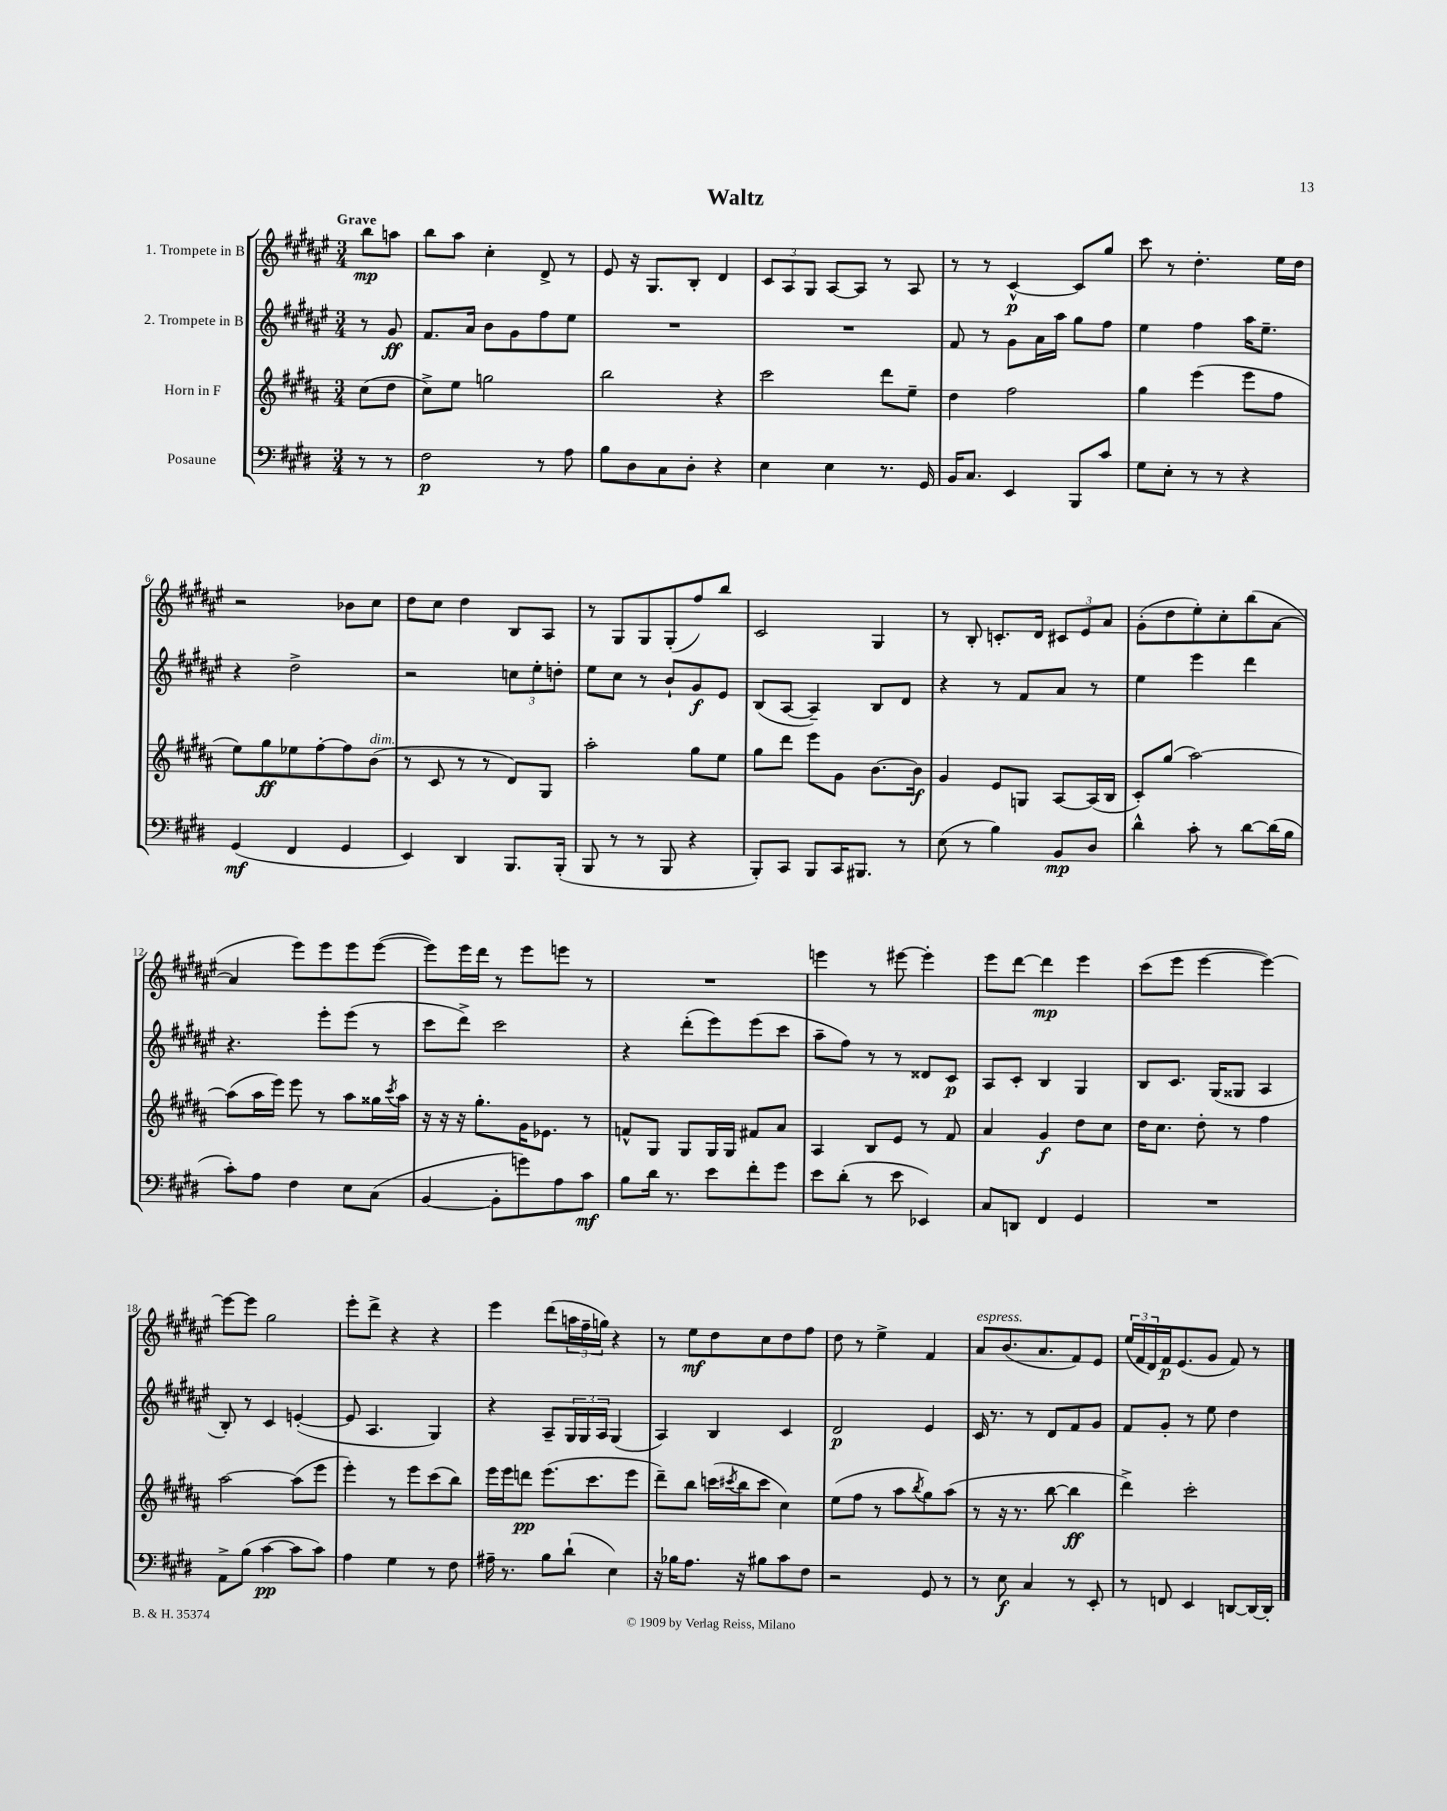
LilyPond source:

\header { title = "Waltz" }
<<
\new StaffGroup <<
\new Staff = "s0" \with { instrumentName = "1. Trompete in B" } {
    \clef treble \key fis \major \numericTimeSignature \time 3/4 \partial 4 \tempo "Grave"
    b''8\mp a''8 |
    b''8 ais''8 cis''4-. dis'8-> r8 |
    eis'8 r16 gis8. b8-. dis'4 |
    \tuplet 3/2 { cis'8 ais8 gis8 } ais8~ ais8 r8 ais8 |
    r8 r8 cis'4~-^\p cis'8 gis''8 |
    cis'''8 r8 dis''4.-. eis''16 dis''16 |
    r2 bes'8 cis''8 |
    dis''8 cis''8 dis''4 b8 ais8 |
    r8 gis8 gis8 gis8-.( fis''8) b''8 |
    cis'2 gis4 |
    r8 b8-. c'8.-. dis'16 \tuplet 3/2 { cis'8 eis'8 ais'8 } |
    gis'8-.( dis''8 eis''8-.) cis''8-. b''8( ais'8~ |
    ais'4 eis'''8) eis'''8 eis'''8 eis'''8~( |
    eis'''8) eis'''16 dis'''16 r8 eis'''8 e'''8 r8 |
    R2. |
    e'''4 r8 eis'''8~ eis'''4-. |
    eis'''8 dis'''8~ dis'''4\mp eis'''4 |
    cis'''8( eis'''8 eis'''4~ eis'''4~) |
    eis'''8~ eis'''8 gis''2 |
    eis'''8-. dis'''8-> r4 r4 |
    eis'''4 dis'''8( \tuplet 3/2 { a''16 fis''16-- g''16) } r4 |
    r8 eis''8\mf dis''8 cis''8 dis''8 fis''8 |
    dis''8 r8 eis''4-> fis'4 |
    ais'8^\markup { \italic "espress." } b'8.( ais'8. fis'8) eis'8 |
    \tuplet 3/2 { eis''16( fis'16 dis'16) } fis'16\p eis'8.( gis'8 fis'8) r8 \bar "|." |
}
\new Staff = "s1" \with { instrumentName = "2. Trompete in B" } {
    \clef treble \key fis \major \numericTimeSignature \time 3/4 \partial 4
    r8 gis'8\ff |
    fis'8. ais'16 b'8 gis'8 fis''8 eis''8 |
    R2. |
    R2. |
    fis'8 r8 gis'8 ais'16 ais''16 gis''8 fis''8 |
    eis''4 fis''4 ais''16 eis''8.-- |
    r4 dis''2-> |
    r2 \tuplet 3/2 { c''8 eis''8-. d''8-. } |
    eis''8 cis''8 r8 b'8-! gis'8\f eis'8 |
    b8( ais8~ ais4--) b8 dis'8 |
    r4 r8 fis'8 ais'8 r8 |
    eis''4 eis'''4 dis'''4 |
    r4. eis'''8-. eis'''8( r8 |
    cis'''8 dis'''8->) cis'''2 |
    r4 dis'''8-.( eis'''8) eis'''8( cis'''8 |
    ais''8-- fis''8) r8 r8 disis'8 cis'8\p |
    ais8 cis'8-. b4 gis4 |
    b8 cis'8. gis16( gisis8 ais4 |
    b8-.) r8 cis'4 e'4~-.( |
    e'8 ais4. gis4) |
    r4 ais8-- \tuplet 3/2 { gis16 gis16 ais16 } gis4( |
    ais4) b4 cis'4 |
    dis'2\p eis'4 |
    cis'16 r8. r8 dis'8 fis'8 gis'8 |
    fis'8 gis'8-. r8 eis''8 dis''4 \bar "|." |
}
\new Staff = "s2" \with { instrumentName = "Horn in F" } {
    \clef treble \key b \major \numericTimeSignature \time 3/4 \partial 4
    cis''8( dis''8 |
    cis''8->) e''8 g''2 |
    b''2 r4 |
    cis'''2 dis'''8 e''8-- |
    dis''4 fis''2 |
    gis''4 e'''4( e'''8 fis''8 |
    e''8) gis''8\ff ees''8 fis''8~-. fis''8 b'8^\markup { \italic "dim." }( |
    r8 cis'8 r8 r8 dis'8) gis8 |
    ais''2-. gis''8 e''8 |
    gis''8 dis'''8 e'''8 gis'8 b'8.~ b'16\f |
    gis'4 e'8 g8 ais8~ ais16( b16 |
    cis'8-.) gis''8( ais''2~) |
    ais''8( ais''16 e'''16) e'''8 r8 ais''8 gisis''16 \acciaccatura { cis'''8 } ais''16 |
    r16 r16 r16 gis''8.-. gis'16 ees'8. r8 |
    f'8-^ gis8 gis8 gis16 gis16 fis'8 ais'8 |
    ais4 b8 e'8 r8 fis'8 |
    ais'4 gis'4\f dis''8 cis''8 |
    dis''16 cis''8. dis''8-. r8 fis''4 |
    ais''2~ ais''8( e'''8 |
    e'''4-.) r8 e'''8 cis'''8( b''8) |
    e'''16 e'''16 d'''8\pp e'''8.( cis'''8. e'''8 |
    dis'''8--) b''8 c'''16( \acciaccatura { cis'''8 } b''16 cis'''8 cis''4) |
    e''8( fis''8 r8 ais''8 \acciaccatura { b''8 } gis''8) ais''8( |
    r8 r16 r8. b''8~ b''4\ff |
    dis'''4->) cis'''2-. \bar "|." |
}
\new Staff = "s3" \with { instrumentName = "Posaune" } {
    \clef bass \key e \major \numericTimeSignature \time 3/4 \partial 4
    r8 r8 |
    fis2\p r8 a8 |
    b8 dis8 cis8 dis8-. r4 |
    e4 e4 r8. gis,16 |
    b,16 cis8. e,4 b,,8 cis'8 |
    gis8 e8-. r8 r8 r4 |
    gis,4\mf( fis,4 gis,4 |
    e,4) dis,4 b,,8. b,,16-.( |
    b,,8 r8 r8 b,,8 r4 |
    b,,8-.) cis,8 b,,8 cis,16 bis,,8. r8 |
    e8( r8 b4) b,8\mp dis8 |
    dis'4-^ cis'8-. r8 dis'8~ dis'16( b16 |
    cis'8-.) a8 fis4 e8 cis8( |
    b,4~ b,8-. g'8) a8 cis'8\mf |
    b8 dis'16 r8. e'8 fis'8-. gis'8 |
    e'8 dis'8-.( r8 e'8 ees,4) |
    cis8 d,8 fis,4 gis,4 |
    R2. |
    a,8-> b8( cis'4~\pp cis'8 cis'8) |
    a4 gis4 r8 fis8 |
    ais16-- r8. b8 dis'8-!( e4) |
    r16 bes16 a8. r16 bis8 cis'8 fis8 |
    r2 gis,8 r8 |
    r8 e8\f cis4 r8 e,8-. |
    r8 f,8 e,4 d,8~ d,16~ d,16-. \bar "|." |
}
>>
>>
